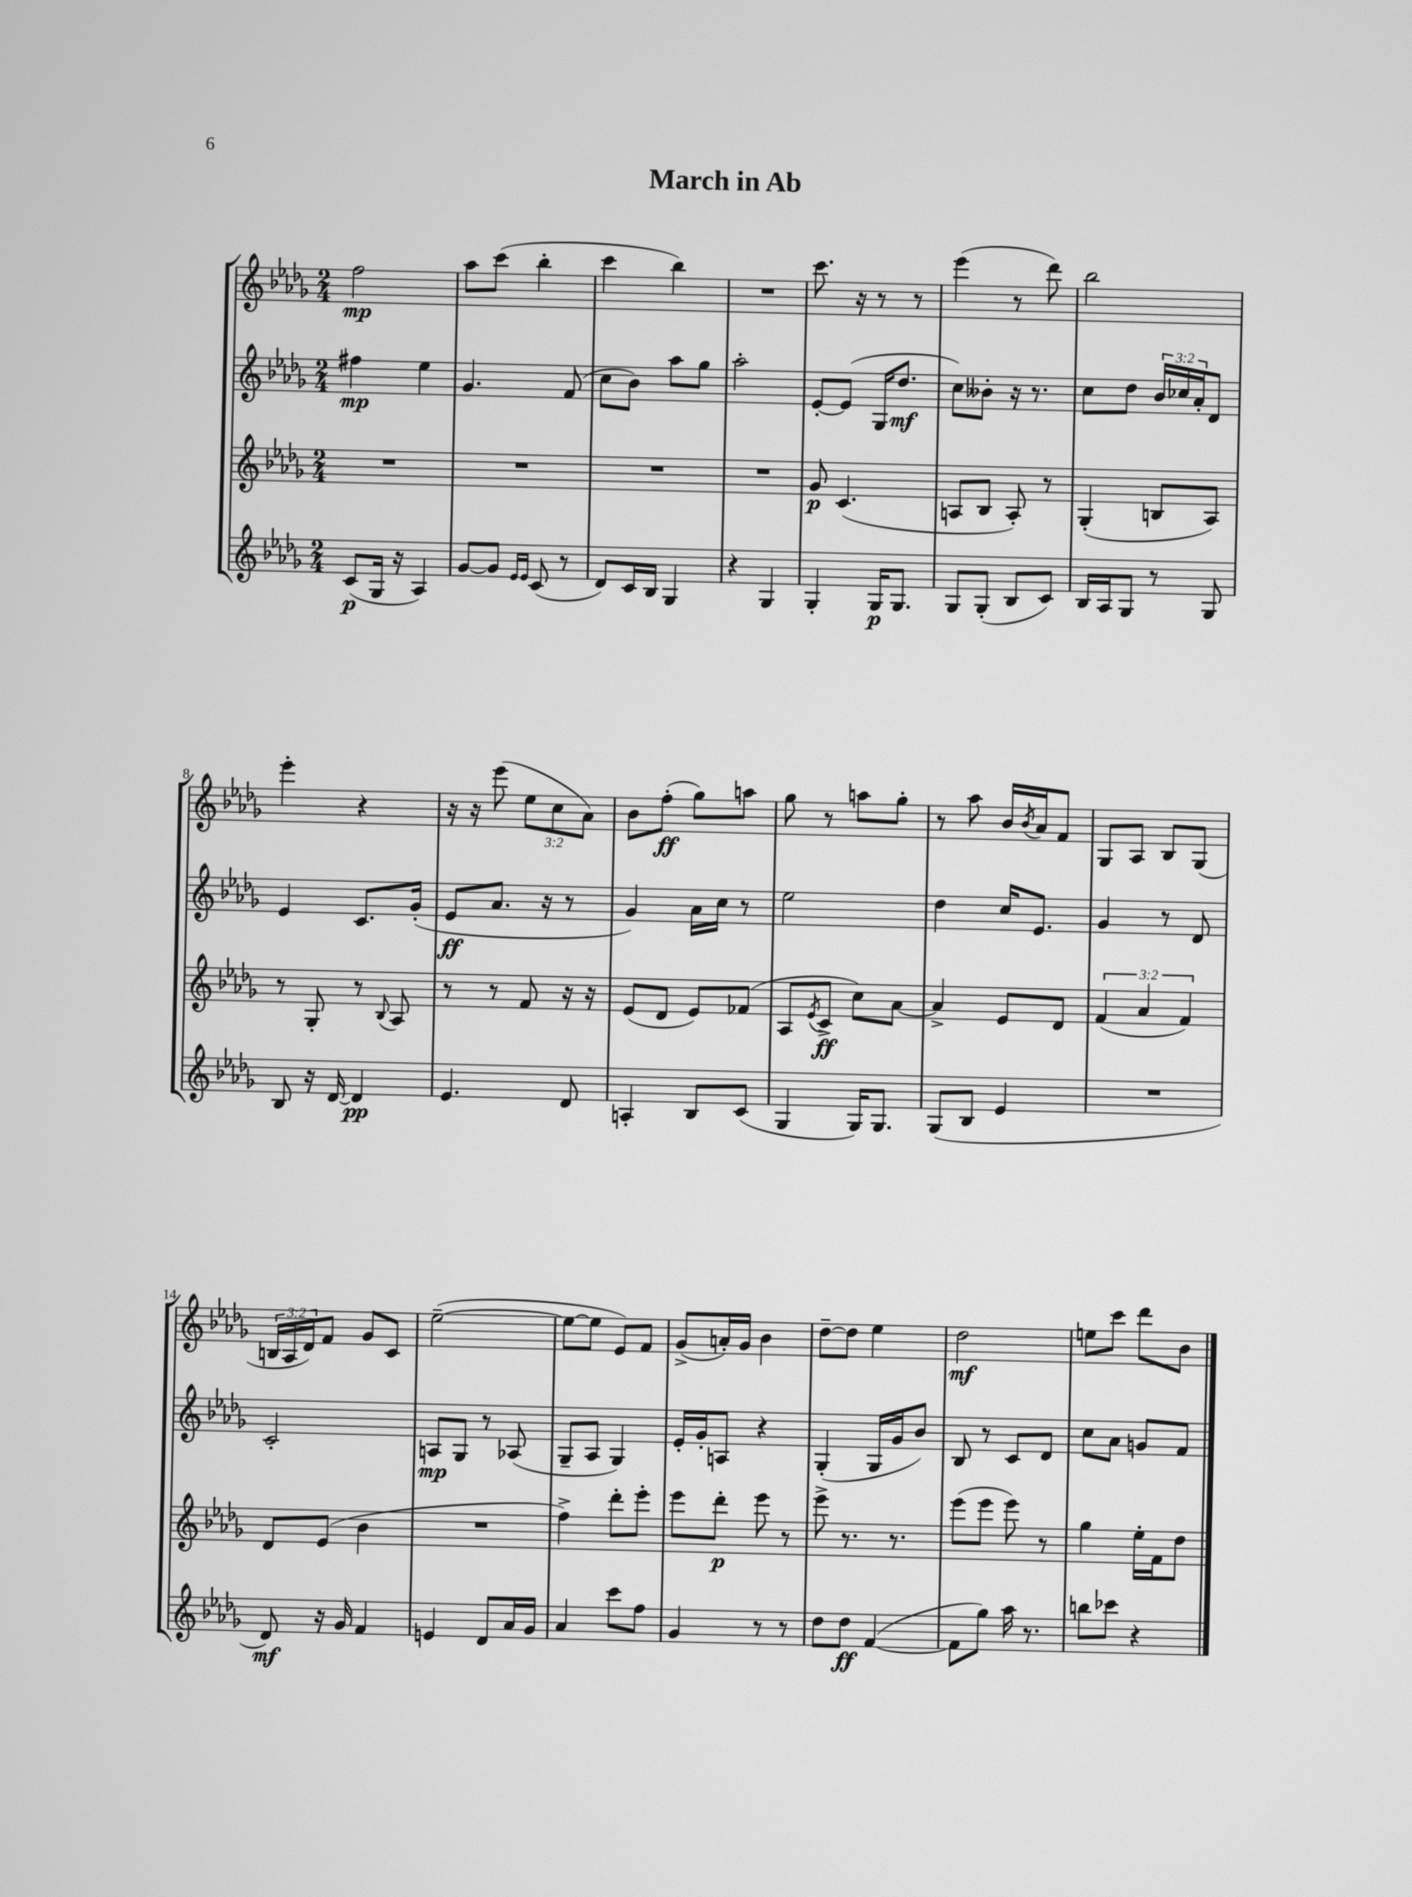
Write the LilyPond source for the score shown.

\header { title = "March in Ab" }
<<
\new StaffGroup <<
\new Staff = "s0" {
    \clef treble \key des \major \numericTimeSignature \time 2/4 \override Staff.TupletNumber.text = #tuplet-number::calc-fraction-text
    f''2\mp |
    aes''8 c'''8( bes''4-. |
    c'''4 bes''4) |
    R2 |
    c'''8. r16 r8 r8 |
    ees'''4( r8 des'''8) |
    bes''2 |
    ees'''4-. r4 |
    r16 r16 ees'''8( \tuplet 3/2 { ees''8 c''8 aes'8) } |
    bes'8 f''8-.\ff( ges''8) a''8 |
    ges''8 r8 a''8 ges''8-. |
    r8 aes''8 bes'16 \acciaccatura { bes'8 } aes'16 f'8 |
    ges8 aes8 bes8 ges8( |
    \tuplet 3/2 { b16 aes16 des'16) } f'8 ges'8 c'8 |
    ees''2~--( |
    ees''8~ ees''8 ees'8) f'8 |
    ges'8->( a'16-.) ges'16 bes'4 |
    des''8~-- des''8 ees''4 |
    des''2\mf |
    e''8 c'''8 des'''8 bes'8 \bar "|." |
}
\new Staff = "s1" {
    \clef treble \key des \major \numericTimeSignature \time 2/4 \override Staff.TupletNumber.text = #tuplet-number::calc-fraction-text
    fis''4\mp ees''4 |
    ges'4. f'8( |
    c''8 bes'8) aes''8 ges''8 |
    aes''2-. |
    ees'8~-. ees'8( ges16 des''8.\mf |
    c''8) beses'8-. r16 r8. |
    c''8 des''8 \tuplet 3/2 { bes'16 ces''16 aes'16-. } des'8 |
    ees'4 c'8. ges'16-.( |
    ees'8\ff aes'8. r16 r8 |
    ges'4) aes'16 c''16 r8 |
    ees''2 |
    des''4 c''16 ees'8. |
    ges'4 r8 des'8 |
    c'2-. |
    a8\mp ges8 r8 aes8( |
    ges8-- aes8 ges4) |
    ees'16-. ges'16-. a8 r4 |
    ges4-.( ges16 ges'16 bes'8) |
    bes8 r8 c'8 des'8 |
    c''8 aes'8 g'8 f'8 \bar "|." |
}
\new Staff = "s2" {
    \clef treble \key des \major \numericTimeSignature \time 2/4 \override Staff.TupletNumber.text = #tuplet-number::calc-fraction-text
    R2 |
    R2 |
    R2 |
    R2 |
    ges'8\p c'4.( |
    a8 bes8 a8-.) r8 |
    ges4-.( b8 aes8) |
    r8 ges8-. r8 \appoggiatura { bes8 } aes8 |
    r8 r8 f'8 r16 r16 |
    ees'8( des'8 ees'8) fes'8( |
    aes8 \acciaccatura { ees'8 } c'8->\ff c''8) aes'8~ |
    aes'4-> ees'8 des'8 |
    \tuplet 3/2 { f'4( aes'4 f'4) } |
    des'8 ees'8( bes'4 |
    R2 |
    f''4->) des'''8-. ees'''8-. |
    ees'''8 des'''8-.\p ees'''8 r8 |
    ees'''8-> r8. r8. |
    ees'''8( ees'''8 ees'''8) r8 |
    ges''4 ees''16-. f'16 des''8 \bar "|." |
}
\new Staff = "s3" {
    \clef treble \key des \major \numericTimeSignature \time 2/4
    c'8\p( ges16 r16 aes4) |
    ges'8~ ges'8 \grace { ees'16 ees'16 } c'8( r8 |
    des'8) c'16 bes16 ges4 |
    r4 ges4 |
    ges4-. ges16\p ges8. |
    ges8 ges8-.( bes8 c'8) |
    bes16 aes16 ges8 r8 ges8 |
    bes8 r16 des'16~ des'4\pp |
    ees'4. des'8 |
    a4-. bes8 c'8( |
    ges4 ges16) ges8. |
    ges8( bes8 ees'4 |
    R2 |
    des'8\mf) r16 ges'16 f'4 |
    e'4 des'8 aes'16 ges'16 |
    aes'4 c'''8 f''8 |
    ges'4 r8 r8 |
    des''8 des''8\ff f'4~( |
    f'8 ges''8) aes''16 r8. |
    b''8 ces'''8 r4 \bar "|." |
}
>>
>>
